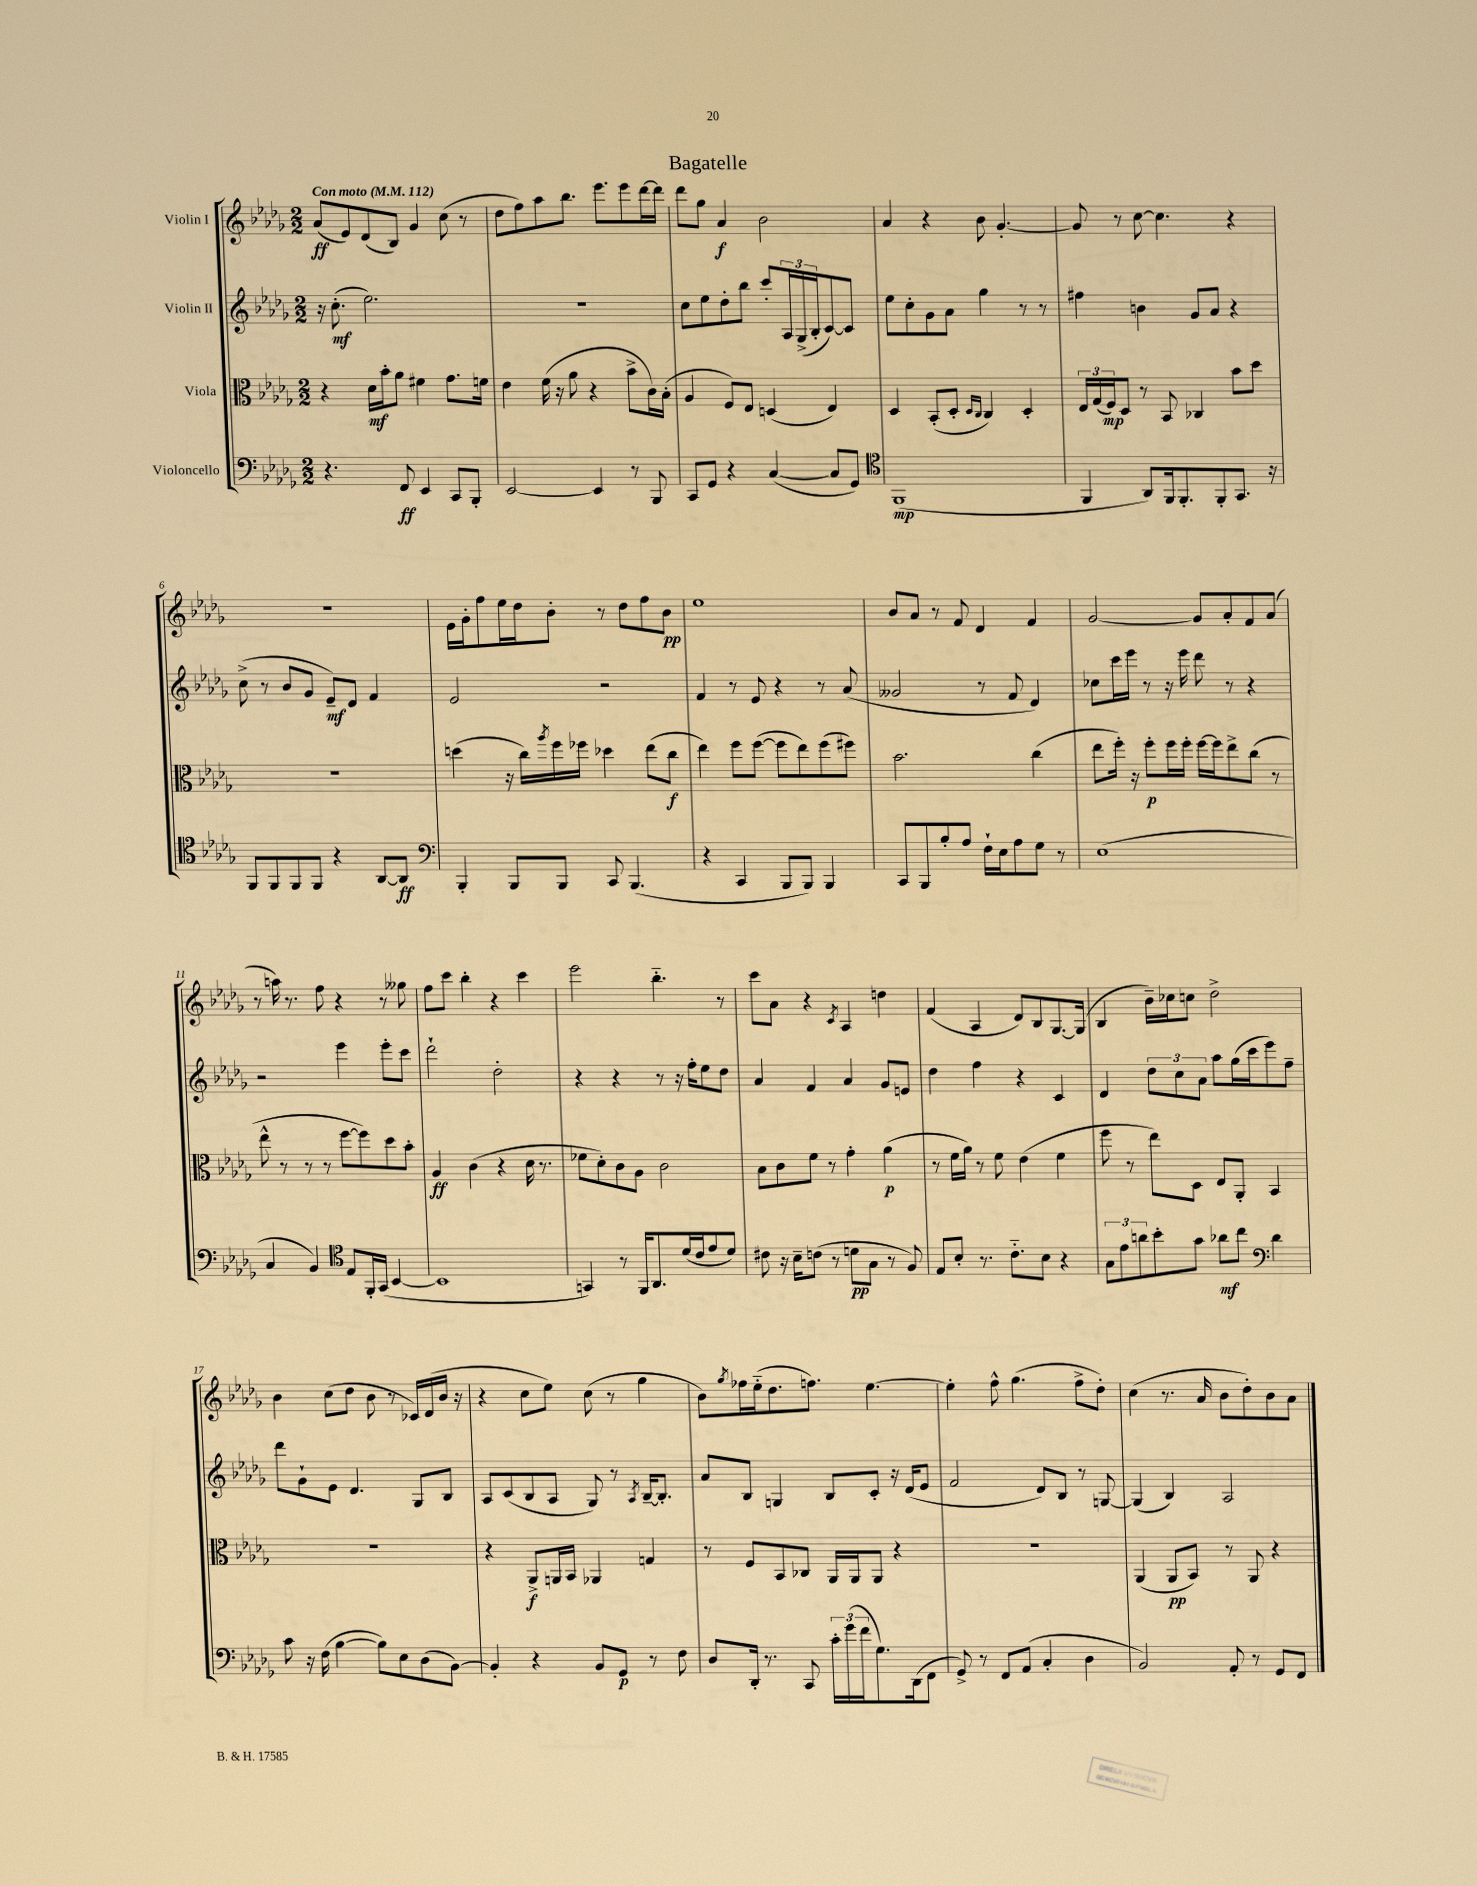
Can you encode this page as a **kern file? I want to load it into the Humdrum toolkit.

**kern	**kern	**kern	**kern
*staff4	*staff3	*staff2	*staff1
*clefF4	*clefC3	*clefG2	*clefG2
*k[b-e-a-d-g-]	*k[b-e-a-d-g-]	*k[b-e-a-d-g-]	*k[b-e-a-d-g-]
*M2/2	*M2/2	*M2/2	*M2/2
*MM112	*MM112	*MM112	*MM112
4.r	4r	16r	(8a-
.	.	(8.cc'	.
.	.	.	8e-)
.	16d-	2.ee-)	(8d-
.	16b-'	.	.
8FF	8a-	.	8B-)
4EE-	4f#	.	4g-
8CC	8.g-	.	(8cc
8BBB-'	.	.	8r
.	16f	.	.
=	=	=	=
[2EE-	4e-	1r	8dd-
.	.	.	8ff)
.	(16f	.	8aa-
.	16r	.	.
.	8a-	.	8.bb-
4EE-]	4r	.	.
.	.	.	8.eee-
8r	8b-^	.	8eee-
8BBB-	16c)	.	[16ddd-
.	(16B-'	.	16ddd-]
=	=	=	=
8CC	4A-	8cc	8ddd-
8GG-	.	8ee-	8gg-
4r	8F)	8dd-'	4a-
.	8E-	8bb-	.
([4C	(4D	8ccc'	2b-
.	.	24A-	.
.	.	(24G-^	.
.	.	24B-'	.
8C]	4E-)	[8c)	.
8GG-)	.	8c]	.
=	=	=	=
*clefC4	*	*	*
(1FF	4D-	8ee-	4a-
.	.	8cc'	.
.	(8BB-'	8g-	4r
.	8D-'	8a-	.
.	16qqD-	.	.
.	16qqC	.	.
.	4C)	4gg-	8b-
.	.	.	[4.g-'
.	4D-'	8r	.
.	.	8r	.
=	=	=	=
4FF	24E-	4ff#	8g-]
.	(24G-	.	.
.	24F)	.	.
.	8D-	.	8r
8AA-)	8r	4b	[8cc
16FF	8BB-	.	4.cc]
8.FF'	.	.	.
.	4C-	8g-	.
8FF'	.	8a-	.
8.GG-	8b-	4r	4r
.	8dd-	.	.
16r	.	.	.
=	=	=	=
8FF	1r	(8cc^	1r
8FF	.	8r	.
8FF	.	8b-	.
8FF	.	8g-	.
4r	.	8e-~)	.
.	.	8d-	.
[8AA-	.	4f	.
8AA-]	.	.	.
=	=	=	=
*clefF4	*	*	*
4BBB-'	(4dd	2e-	16e-
.	.	.	16g-'
.	.	.	8ff
8BBB-	16r	.	16ee-
.	16cc)	.	16dd-
.	8qaa-	.	.
8BBB-	16ff	.	8b-'
.	16ff-	.	.
8CC	4dd-	2r	8r
(4.BBB-	.	.	8dd-
.	(8ee-	.	8ff
.	8cc	.	8b-
=	=	=	=
4r	4ee-)	4f	1ee-
4CC	8ff	8r	.
.	([8ff	8e-	.
8BBB-	8ff]	4r	.
8BBB-)	8ee-)	.	.
4BBB-	(8ff	8r	.
.	8ff#)	(8a-	.
=	=	=	=
8CC	2.b-	2g--	8b-
8BBB-	.	.	8a-
8B-'	.	.	8r
8A-	.	.	8f
16F`	.	8r	4d-
16E-	.	.	.
8A-	.	8f	.
8G-	(4cc	4d-)	4f
8r	.	.	.
=	=	=	=
(1E-	8ee-	8cc-	[2g-
.	16ff')	16ccc	.
.	16r	16eee-	.
.	8ff'	8r	.
.	16ff	16r	.
.	16ff'	16eee-	.
.	[16ff	8ddd-	8g-]
.	16ff]	.	.
.	8ee-^	8r	8a-'
.	(8cc	4r	8f
.	8r	.	(8a-
=	=	=	=
4C	8ee-^^	2r	8r
.	8r	.	16aa)
.	.	.	8.r
4BB-)	8r	.	.
.	8r	.	8ff
*clefC4	*	*	*
8E-	[8ff	4eee-	4r
16FF'	8ff])	.	.
(16GG-	.	.	.
[4BB-	8dd-	8eee-'	8r
.	8b-'	8ccc	8gg--
=	=	=	=
1BB-]	4A-	2ddd-`	8ff
.	.	.	8ccc
.	(4c	.	4bb-'
.	4r	2dd-'	4r
.	16d-	.	4ccc
.	8.r	.	.
=	=	=	=
4GG)	8f-	4r	2eee-
.	8d-')	.	.
8r	8c	4r	.
16FF	8A-	.	.
8.AA-	.	.	.
.	2c	8r	4.bb-'~
(16d-	.	16r	.
16c	.	16ff'	.
8e-	.	8ee-	.
8d-)	.	8dd-	8r
=	=	=	=
8c#	8B-	4a-	8ccc
16r	8c	.	8a-
16B-~	.	.	.
(8c	8f	4f	4r
8r	8r	.	.
.	.	.	8qc
8d	4g-'	4a-	4A-
8G-	.	.	.
8r	(4a-	8g-	4dd
8F)	.	8e	.
=	=	=	=
8E-	8r	4dd-	(4f
8B-'	16f	.	.
.	16a-)	.	.
8.r	8r	4ff	4A-
.	8f	.	.
8.c'~	.	.	.
.	(4e-	4r	8d-)
8B-	.	.	8B-
4r	4f	4c	[8.G-
.	.	.	(16G-]
=	=	=	=
12G-	8ff	4d-	4B-
12e-	.	.	.
.	8r	.	.
12a	.	.	.
8b-'	8ee-)	12dd-	16b-~)
.	.	.	16cc-
.	.	12cc	.
8g-	8D-	.	8cc
.	.	12a-	.
8a-	8E-	8aa-	2dd-^
8cc	8AA-'	(16gg-	.
.	.	16ccc	.
*clefF4	*	*	*
4d-	4BB-	8eee-)	.
.	.	8ff~	.
=	=	=	=
8c	1r	8ddd-	4b-
16r	.	8g-`	.
(16F	.	.	.
[4B-	.	8e-	(8cc
.	.	4.d-	8dd-
8B-])	.	.	8b-
8E-	.	.	8r
(8D-	.	8G-	16c-)
.	.	.	(16d-
[8BB-)	.	8B-	16b-
.	.	.	16r
=	=	=	=
4BB-']	4r	8A-	4r
.	.	(8c	.
4r	8AA-^	8B-	8cc
.	16AA	8A-	8ee-)
.	16BB-	.	.
8BB-	4AA-	8G-)	(8cc
8GG-	.	8r	8r
.	.	8qA-	.
8r	4G	[16B-~	4gg-
.	.	8.B-']	.
8F	.	.	.
=	=	=	=
8D-	8r	8a-	8b-)
.	.	.	8qgg-
16DD-'	8F	8B-	16ff-
8.r	.	.	(16ee-'~
.	8BB-	4G	8.dd-
8CC	8C-	.	.
.	.	.	8.ff)
24c'	16AA-	8B-	.
(24g-	.	.	.
.	16AA-	.	.
24f	.	.	.
8.G-)	8AA-	8c'	[4.ee-
.	4r	16r	.
(16DD-	.	(16d-	.
8FF	.	8e-	.
=	=	=	=
8GG-^)	1r	2f	4ee-']
8r	.	.	.
8FF	.	.	8ff^^
(8AA-	.	.	(4.gg-
4C'	.	8d-)	.
.	.	8B-	.
4D-	.	8r	8ff^
.	.	[8G	8dd-')
=	=	=	=
2BB-)	(4AA-	(4G]	(4cc
.	8AA-	4B-)	8.r
.	8BB-)	.	.
.	.	.	16a-
8AA-'	8r	2A-	8b-
8r	8AA-	.	8dd-')
8GG-	4r	.	8b-
8FF	.	.	8a-
==	==	==	==
*-	*-	*-	*-
